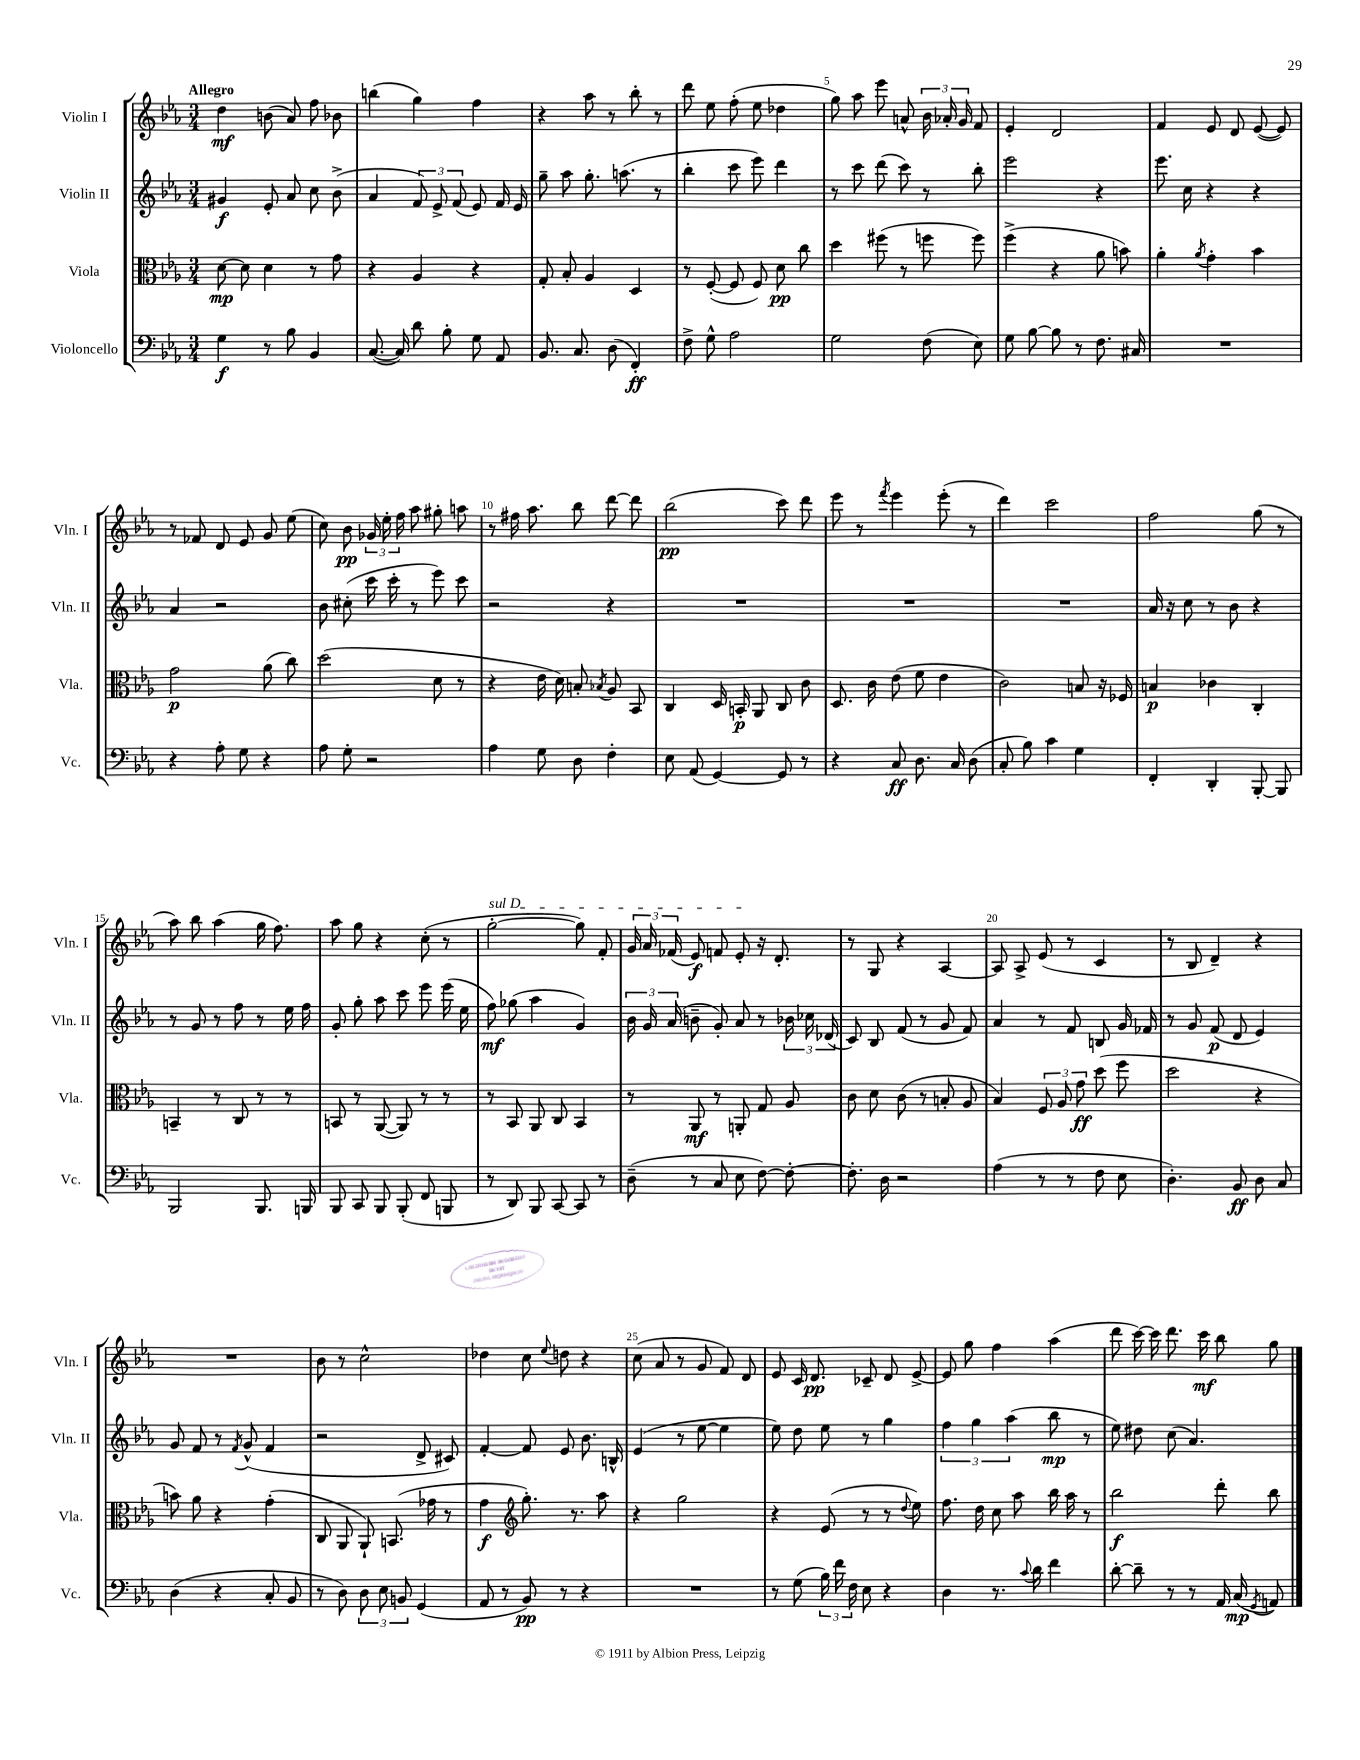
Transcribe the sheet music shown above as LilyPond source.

<<
\new StaffGroup <<
\new Staff = "s0" \with { instrumentName = "Violin I" shortInstrumentName = "Vln. I" } {
    \clef treble \key ees \major \numericTimeSignature \time 3/4 \tempo "Allegro"
    \autoBeamOff d''4\mf b'8( aes'8) f''8 bes'8 |
    b''4( g''4) f''4 |
    r4 aes''8 r8 bes''8-. r8 |
    d'''8 ees''8 f''8-.( ees''8 des''4 |
    g''8) aes''8 ees'''8 a'8-^ \tuplet 3/2 { bes'16 aes'16-. g'16 } f'8 |
    ees'4-. d'2 |
    f'4 ees'8 d'8 ees'8~( ees'8) |
    r8 fes'8 d'8 ees'8 g'8 ees''8( |
    c''8) bes'8\pp \tuplet 3/2 { ges'16 ees''16-. f''16 } aes''8 gis''8-. a''8 |
    r8 fis''16 aes''8. bes''8 d'''8~ d'''8 |
    bes''2\pp( c'''8) d'''8 |
    ees'''8 r8 \acciaccatura { f'''8 } ees'''4 ees'''8-.( r8 |
    d'''4) c'''2 |
    f''2 g''8( r8 |
    aes''8) bes''8 aes''4( g''16 f''8.) |
    aes''8 g''8 r4 c''8-.( r8 |
    \once \override TextSpanner.bound-details.left.text = \markup { \italic "sul D" } g''2~-.\startTextSpan g''8) f'8-. |
    \tuplet 3/2 { g'16 aes'16 fes'16( } ees'8\f) f'8 ees'8-.\stopTextSpan r16 d'8.-. |
    r8 g8 r4 aes4~ |
    aes8 aes8-> ees'8( r8 c'4 |
    r8 bes8 d'4--) r4 |
    R2. |
    bes'8 r8 c''2-^ |
    des''4 c''8 \appoggiatura { ees''8 } d''8 r4 |
    c''8( aes'8 r8 g'8 f'8) d'8 |
    ees'8 c'16 d'8.\pp ces'8-- d'8 ees'8~-> |
    ees'8 g''8 f''4 aes''4( |
    d'''8 c'''16~) c'''16 d'''8. c'''16\mf bes''8 g''8 \bar "|." |
}
\new Staff = "s1" \with { instrumentName = "Violin II" shortInstrumentName = "Vln. II" } {
    \clef treble \key ees \major \numericTimeSignature \time 3/4
    \autoBeamOff gis'4\f ees'8-. aes'8 c''8 bes'8->( |
    aes'4 \tuplet 3/2 { f'8) ees'8-> f'8( } ees'8) f'16 ees'16 |
    g''8-- aes''8 g''8.-. a''8.( r8 |
    bes''4-. c'''8 ees'''8) d'''4 |
    r8 c'''8 d'''8( c'''8) r8 bes''8-. |
    ees'''2 r4 |
    ees'''8. c''16 r4 r4 |
    aes'4 r2 |
    bes'8 cis''8-.( c'''16 c'''16-. r8 ees'''8) c'''8 |
    r2 r4 |
    R2. |
    R2. |
    R2. |
    aes'16 r16 c''8 r8 bes'8 r4 |
    r8 g'8 r8 f''8 r8 ees''16 f''16 |
    g'8-. g''8-. aes''8 c'''8 ees'''8 ees'''16( ees''16 |
    f''8\mf) ges''8( aes''4 g'4) |
    \tuplet 3/2 { bes'16 g'16 aes'16( } b'8-- g'8-.) aes'8 r8 \tuplet 3/2 { bes'16 ces''16 des'16( } |
    c'8) bes8 f'8( r8 g'8 f'8) |
    aes'4 r8 f'8 b8 g'16 fes'16 |
    r8 g'8 f'8\p( d'8 ees'4) |
    g'8 f'8 r8 \acciaccatura { f'8 } g'8-^( f'4 |
    r2 d'8-> cis'8) |
    f'4~-. f'8 ees'8 bes'8. b16-^ |
    ees'4( r8 ees''8~ ees''4 |
    ees''8) d''8 ees''8 r8 g''4 |
    \tuplet 3/2 { f''4 g''4 aes''4( } bes''8\mp r8 |
    ees''8) dis''8 c''8( aes'4.) \bar "|." |
}
\new Staff = "s2" \with { instrumentName = "Viola" shortInstrumentName = "Vla." } {
    \clef alto \key ees \major \numericTimeSignature \time 3/4
    \autoBeamOff d'8~\mp d'8 d'4 r8 g'8 |
    r4 aes4 r4 |
    g8-. bes8-. aes4 d4 |
    r8 f8~-.( f8 f8) d'8\pp c''8 |
    d''4 fis''8( r8 f''8 f''8) |
    f''4->( r4 aes'8 b'8) |
    aes'4-. \acciaccatura { aes'8 } g'4-. bes'4 |
    g'2\p aes'8( c''8) |
    d''2( d'8 r8 |
    r4 ees'16 d'16) b8-. \acciaccatura { bes8 } aes8 bes,8 |
    c4 d16 b,16-.\p aes,8 c8 c'8 |
    d8. c'16 ees'8( f'8 ees'4 |
    c'2) b8 r16 fes16 |
    b4\p ces'4 c4-. |
    b,4-- r8 c8 r8 r8 |
    b,8 r8 aes,8~( aes,8) r8 r8 |
    r8 bes,8 aes,8 c8 bes,4 |
    r8 aes,8\mf r8 a,8-. g8 aes8 |
    c'8 d'8 c'8( r8 b8-. aes8 |
    bes4) \tuplet 3/2 { f8 aes8 g'8\ff } d''8( f''8 |
    d''2 r4 |
    b'8) aes'8 r4 g'4-.( |
    c8 aes,8 aes,8-!) b,8.( ges'16 r8 |
    g'4\f \clef treble g''8.-.) r8. aes''8 |
    r4 g''2 |
    r4 ees'8( r8 r8 \appoggiatura { d''8 } ees''8) |
    f''8. d''16 c''8 aes''8 bes''16 aes''16 r8 |
    bes''2\f d'''8-. bes''8 \bar "|." |
}
\new Staff = "s3" \with { instrumentName = "Violoncello" shortInstrumentName = "Vc." } {
    \clef bass \key ees \major \numericTimeSignature \time 3/4
    \autoBeamOff g4\f r8 bes8 bes,4 |
    c8.~( c16) d'8 bes8-. g8 aes,8 |
    bes,8. c8. d8( f,4-.\ff) |
    f8-> g8-^ aes2 |
    g2 f8( ees8) |
    g8 bes8~ bes8 r8 f8. cis16 |
    R2. |
    r4 aes8-. g8 r4 |
    aes8 g8-. r2 |
    aes4 g8 d8 f4-. |
    ees8 aes,8( g,4~) g,8 r8 |
    r4 c8\ff d8. c16 d8( |
    c8-. bes8) c'4 g4 |
    f,4-. d,4-. bes,,8~-. bes,,8 |
    bes,,2 bes,,8. b,,16 |
    bes,,8 c,8 bes,,8 bes,,8-.( f,8 b,,8 |
    r8 d,8) bes,,8 c,8~ c,8 r8 |
    d8--( r8 c8 ees8 f8~) f8~-. |
    f8.-. d16 r2 |
    aes4( r8 r8 f8 ees8 |
    d4.-.) bes,8\ff d8 c8 |
    d4( r4 c8-. bes,8 |
    r8 d8) \tuplet 3/2 { d8 ees8 b,8 } g,4( |
    aes,8 r8 bes,8\pp) r8 r4 |
    R2. |
    r8 g8( \tuplet 3/2 { bes16) f'16 f16 } ees8 r4 |
    d4 r8. \appoggiatura { c'8 } d'16 f'4 |
    d'8~-. d'8-- r8 r8 aes,16 c16\mp( \acciaccatura { g,8 } a,8) \bar "|." |
}
>>
>>
\layout { \context { \Score \override BarNumber.break-visibility = ##(#f #t #t) barNumberVisibility = #(every-nth-bar-number-visible 5) } }
